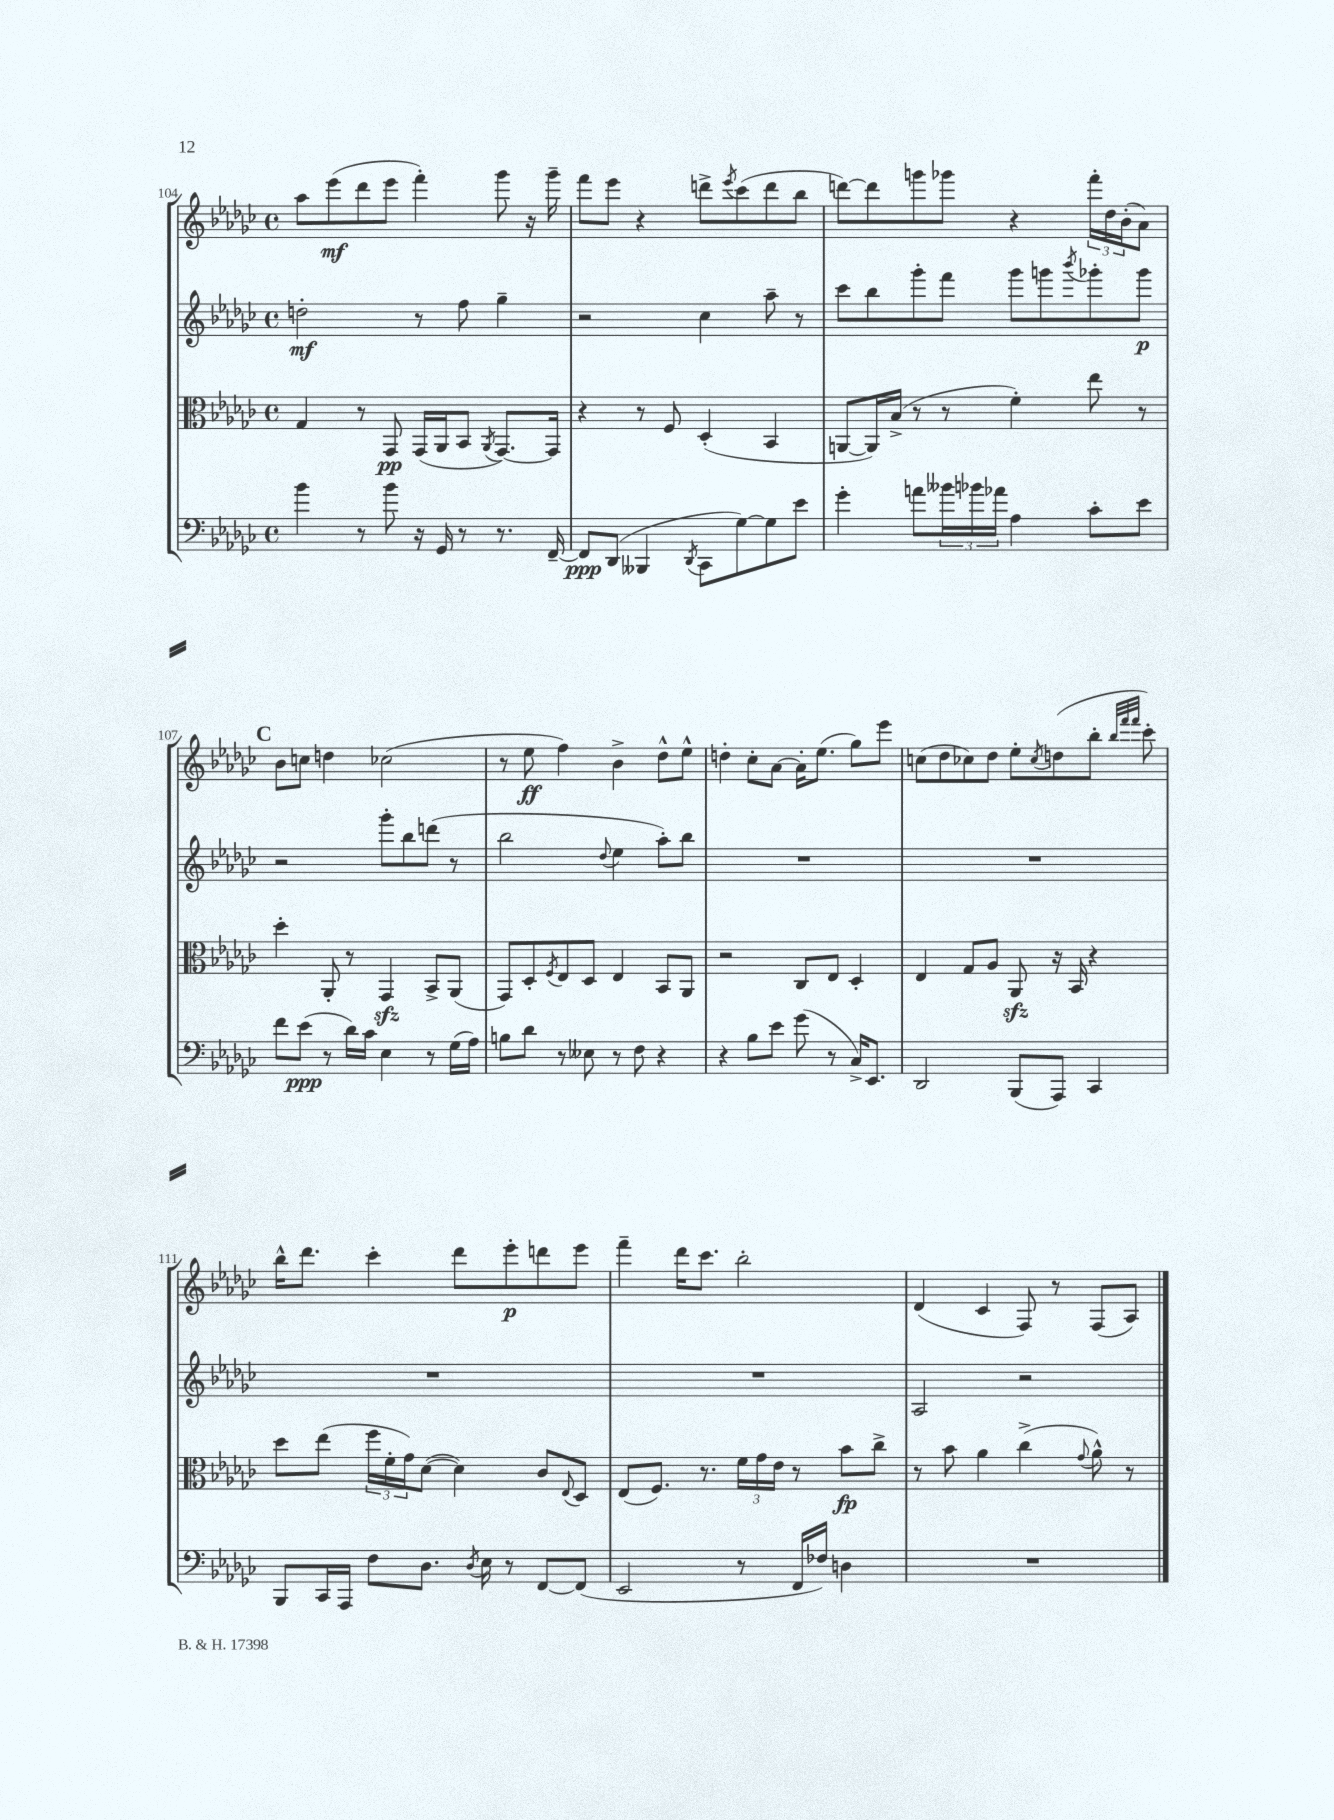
<<
\new StaffGroup <<
\new Staff = "s0" {
    \clef treble \key ges \major \defaultTimeSignature \time 4/4
    aes''8 ees'''8\mf( des'''8 ees'''8 f'''4-.) ges'''8 r16 ges'''16-- |
    f'''8 ees'''8 r4 d'''8-> \acciaccatura { ees'''8 } ces'''8( d'''8 bes''8 |
    d'''8~) d'''8 g'''8 ges'''8 r4 \tuplet 3/2 { f'''16-. des''16 bes'16-.( } aes'8) |
    \mark \markup { \bold "C" } bes'8 c''8 d''4 ces''2( |
    r8 ees''8\ff f''4) bes'4-> des''8-^ ees''8-^ |
    d''4-. ces''8-. aes'8~ aes'16-. ees''8.( ges''8) ees'''8 |
    c''8( des''8 ces''8) des''8 ees''8-. \acciaccatura { ces''8 } d''8( bes''8-. \grace { bes''32 f'''32 f'''32 } ces'''8-.) |
    bes''16-^ des'''8. ces'''4-. des'''8 ees'''8-.\p d'''8 ees'''8 |
    f'''4-- des'''16 ces'''8. bes''2-. |
    des'4( ces'4 f8) r8 f8( aes8) \bar "|." |
}
\new Staff = "s1" {
    \clef treble \key ges \major \defaultTimeSignature \time 4/4
    d''2-.\mf r8 f''8 ges''4-- |
    r2 ces''4 aes''8-- r8 |
    ces'''8 bes''8 ges'''8-. f'''8 ges'''8 g'''8 \acciaccatura { bes'''8 } ges'''8-. ges'''8\p |
    \mark \markup { \bold "C" } r2 ges'''8-. bes''8 d'''8( r8 |
    bes''2 \appoggiatura { des''8 } ees''4 aes''8-.) bes''8 |
    R1 |
    R1 |
    R1 |
    R1 |
    aes2 r2 \bar "|." |
}
\new Staff = "s2" {
    \clef alto \key ges \major \defaultTimeSignature \time 4/4
    ges4 r8 ges,8\pp ges,16( aes,16 bes,8 \acciaccatura { aes,8 } ges,8.~) ges,16 |
    r4 r8 f8 des4-.( bes,4 |
    a,8~ a,16) bes16->( r8 r8 f'4-.) ees''8 r8 |
    \mark \markup { \bold "C" } des''4-. aes,8-. r8 ges,4\sfz bes,8-> aes,8( |
    ges,8) des8-. \acciaccatura { f8 } ees8 des8 ees4 bes,8 aes,8 |
    r2 ces8 ees8 des4-. |
    ees4 ges8 aes8 aes,8\sfz r16 bes,16 r4 |
    des''8 ees''8( \tuplet 3/2 { f''16 f'16-. ges'16) } des'8~( des'4) ces'8 \appoggiatura { ees8 } des8 |
    ees8( f8.) r8. \tuplet 3/2 { f'16 ges'16 ees'16 } r8 bes'8\fp ces''8-> |
    r8 bes'8 aes'4 ces''4->( \appoggiatura { ges'8 } aes'8-^) r8 \bar "|." |
}
\new Staff = "s3" {
    \clef bass \key ges \major \defaultTimeSignature \time 4/4
    bes'4 r8 bes'8 r16 ges,16 r8 r8. f,16~-- |
    f,8\ppp des,8( beses,,4 \acciaccatura { des,8 } ces,8 ges8~) ges8 ees'8 |
    ges'4-. a'8 \tuplet 3/2 { beses'16 bes'16 aes'16 } aes4 ces'8-. ees'8 |
    \mark \markup { \bold "C" } f'8 ees'8\ppp( r8 des'16) ces'16 ees4 r8 ges16( aes16) |
    b8 des'8 r8 eeses8 r8 f8 r4 |
    r4 bes8 ees'8 ges'8( r8 ces16->) ees,8. |
    des,2 bes,,8( aes,,8) ces,4 |
    bes,,8 ces,16 aes,,16 f8 des8. \acciaccatura { des8 } ees16 r8 f,8~ f,8( |
    ees,2 r8 f,16 fes16) d4 |
    R1 \bar "|." |
}
>>
>>
\layout { \context { \Score currentBarNumber = #104 } }
